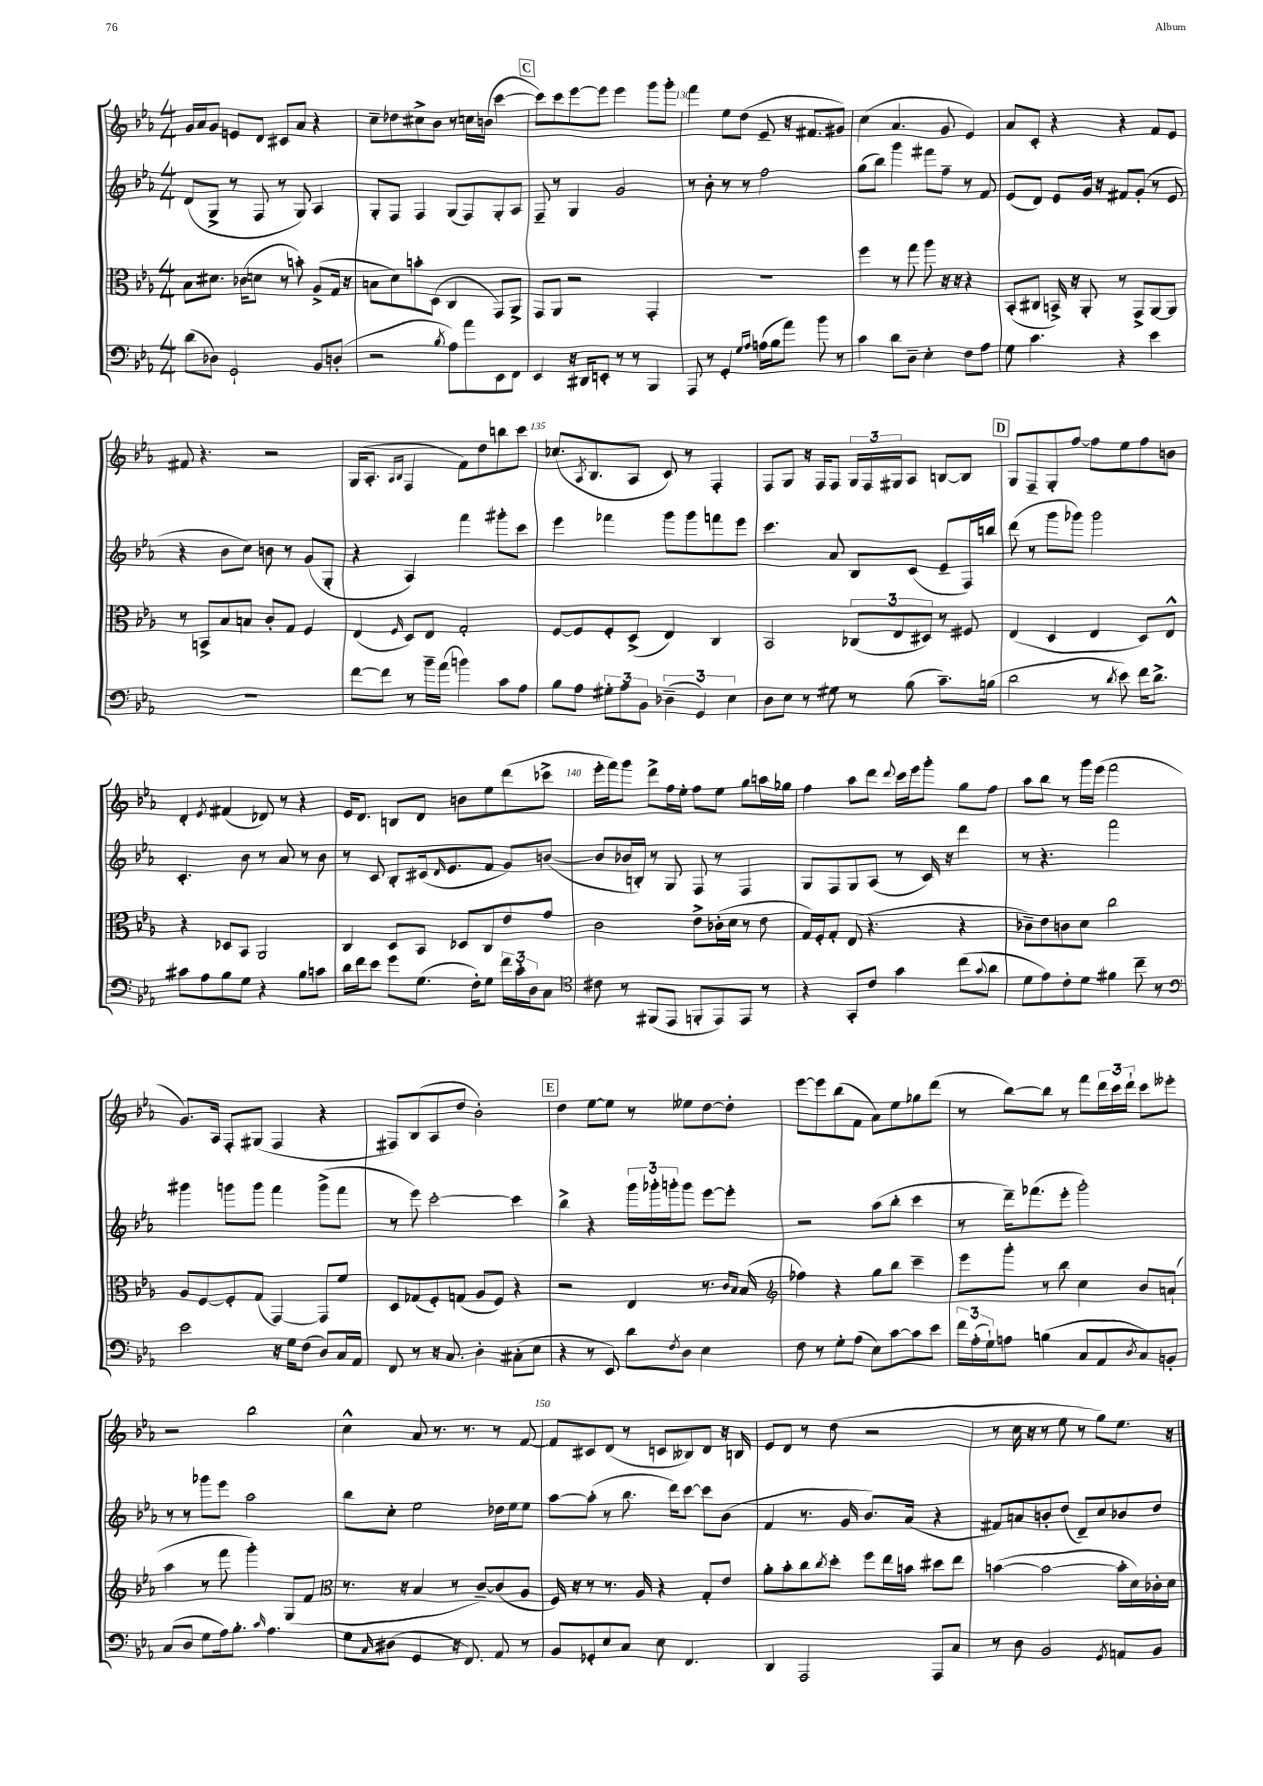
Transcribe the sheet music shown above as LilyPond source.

<<
\new StaffGroup <<
\new Staff = "s0" {
    \clef treble \key ees \major \numericTimeSignature \time 4/4
    g'16 aes'16 g'8 e'8 d'8 cis'8 aes'8 r4 |
    c''8-- des''8 cis''8-> bes'8 r8 c''16 b'16( c'''4~ |
    \mark \markup { \box "C" } c'''8) c'''8 ees'''8~ ees'''8 ees'''4 g'''8 g'''8-. |
    f'''4 ees''8 d''8( ees'8-- r16 fis'8. gis'8) |
    c''4( aes'4. g'8 ees'4) |
    aes'8 c'8-. r4 r4 f'8 ees'8 |
    fis'8 r4. r2 |
    g16( aes8.-. \grace { aes16 bes16 } f4 f'8) d''8 b''8 c'''8 |
    ces''8.( \acciaccatura { aes8 } bes8. aes8 c'8) r8 f4-. |
    f8 g8 r16 f16 f8 \tuplet 3/2 { g16 f16 gis16 } aes8 b8~ b8 |
    \mark \markup { \box "D" } g8 f8-- g8-. f''8~ f''8 ees''8 f''8 b'8 |
    d'4-. \acciaccatura { ees'8 } fis'4( des'8) r8 r4 |
    ees'16 d'8. b8 d'8 b'8 ees''8 d'''8( ces'''8-> |
    ees'''16-. f'''16) g'''8 d'''8-> f''16 ees''16-. f''8 ees''8 g''8 a''16 ges''16 |
    f''4 aes''8 d'''8 \appoggiatura { d'''8 } c'''16 ees'''16 g'''8-. g''8 f''8 |
    aes''8 bes''8 r8 g'''16 ees'''16( f'''2 |
    g'8.) aes16 f8-. gis8( f4 r4 |
    fis8) bes8( aes8 d''8 bes'2-.) |
    \mark \markup { \box "E" } d''4 ees''8~ ees''8 r8 eeses''8 d''8~ d''8-. |
    ees'''8~ ees'''8 bes''8( f'8 aes'8) ees''8 ges''8 d'''8( |
    r8 bes''8~) bes''8 r8 f'''8 \tuplet 3/2 { d'''16 c'''16 d'''16-! } c'''8 eeses'''8-. |
    r2 bes''2 |
    c''4-^ aes'8 r8. r8. r8 f'8~ |
    f'8 cis'8 d'8( r8 c'8 beses8) d'8 r16 b16 |
    ees'8 d'8 r8 d''8( r2 |
    r8 c''16 r16 r8 ees''8 r8 g''8) ees''8. r16 \bar "|." |
}
\new Staff = "s1" {
    \clef treble \key ees \major \numericTimeSignature \time 4/4
    d'8( g8-> r8 f8 r8 g8) aes4 |
    g8-. f8 f4 g8( f8) g8-. aes8 |
    \mark \markup { \box "C" } f8-- r8 g4 g'2 |
    r8 bes'8-. r8 r8 f''2 |
    g''8( bes''8) g'''4 fis'''8 f''8-- r8 f'8 |
    ees'8( d'8) ees'8 g'16 r16 fis'8 g'8-.( r8 ees'8 |
    r4 bes'8 c''8) b'8 r8 g'8( g8-. |
    r4 aes4) f'''4 gis'''8-. c'''8 |
    ees'''4 fes'''4 g'''8 g'''8 f'''8 ees'''8 |
    c'''4. aes'8 bes8 c'8( ees'8-- f16) b''16 |
    \mark \markup { \box "D" } d'''8( r8 g'''8 ges'''8) ges'''2 |
    c'4.-. bes'8 r8 aes'8 r8 bes'8 |
    r8 c'8 bes8-. cis'16( \grace { d'16 } ees'8. f'8 g'8) b'8~( |
    b'8 bes'16 b16-.) r8 g8 f8 r8 f4 |
    g8 f8 g8 aes8( r8 c'16) r16 d'''4 |
    r8 r4. f'''2 |
    gis'''4 g'''8 g'''8 f'''4 g'''8->( f'''8 |
    r8 ees'''8) c'''2~-. c'''4 |
    \mark \markup { \box "E" } bes''4-> r4 \tuplet 3/2 { g'''16 ges'''16-. g'''16-. } g'''8 ees'''8~ ees'''8-. |
    r2 aes''8( bes''8-. c'''4 |
    r8 d'''16--) fes'''8.( ees'''8-. g'''2-.) |
    r8 r8 ges'''8 ees'''8 aes''2 |
    bes''8 c''8-. ees''2 des''16 ees''16 ees''8 |
    aes''8~ aes''8-.( r8 bes''8. d'''16) c'''8~ c'''8 bes'8( |
    f'4 r8. g'16 bes'8.) aes'16( r4 |
    fis'8) a'8 b'8-. d''8( d'8--) c''8 bes'8 d''8 \bar "|." |
}
\new Staff = "s2" {
    \clef alto \key ees \major \numericTimeSignature \time 4/4
    bes8 dis'8. ces'16( d'8 r8 b'8-.) aes8->( g16 r16 |
    b8 d'8) b'8-. d8( c4 g,8) aes,8-> |
    \mark \markup { \box "C" } g,8 aes,8 r2 g,4-. |
    R1 |
    f''4 r8 g''8 aes''8 r16 r16 r4 |
    bes,8-.( cis8 b,16->) r16 aes,8-. r8 g,8-> aes,8~ aes,8 |
    r8 b,8-> bes8 b8 c'8-. g8 f4 |
    ees4( \grace { f16 } d8) ees8 g2-. |
    f8~ f8 f8-. d8->( ees4) c4 |
    bes,2 \tuplet 3/2 { ces8( ees8 dis8) } r8 fis8 |
    \mark \markup { \box "D" } ees4( d4 ees4 d8) ees8-^ |
    r4 des8 bes,8 aes,2 |
    c4 d8 bes,8 des8 c8 ees'8 g'8 |
    c'2 ees'8-> ces'16-.( d'16 r8 ees'8 |
    g16) f16-. g8-. ees8( r4. r4 |
    ces'8--) ees'8 c'8 d'8 c''2 |
    aes8 f8~ f8-. g8( g,4~) g,8 f'8 |
    d8 ges8( f8-.) g8( aes8 f8) r4 |
    \mark \markup { \box "E" } r2 ees4 r8. \grace { c'16 bes16 } bes16( |
    \clef treble fes''4) r4 g''8 bes''8 c'''4-- |
    ees'''8 g'''8-. r8 bes''8 c''4 bes'8 a'8-!( |
    aes''4 r8 f'''8 g'''4-.) g8( f'8 |
    \clef alto r8. r16 bes4 r8 c'8~--) c'8( aes8 |
    f16) r16 r8 r8. aes16 r4 g8-. ees'8 |
    aes'8-. bes'8-. c''8 \acciaccatura { c''8 } d''8-. f''8 ees''16 b'16 dis''8 ees''8 |
    b'4~( b'2~ b'16-. d'16) ces'16-. d'16 \bar "|." |
}
\new Staff = "s3" {
    \clef bass \key ees \major \numericTimeSignature \time 4/4
    d'8( des8) g,2-! bes,8 d8-.( |
    r2 \acciaccatura { bes8 } aes8) aes'8 ees,8 f,8 |
    \mark \markup { \box "C" } ees,4 r16 dis,16 e,8-. r8 r8 bes,,4 |
    aes,,8 r8 g,4-. \grace { g16 aes16 } a16( bes16 aes'8) bes'8 r8 |
    c'4 d'8 d8-- ees4-. f8 aes8 |
    g8 c'4. r4 ees'4 |
    R1 |
    f'8~ f'8 r8 bes'16-- aes'16( b'4) c'8 aes8 |
    bes8 aes8 \tuplet 3/2 { gis8-. aes8 bes,8 } \tuplet 3/2 { des4--( g,4) ees4 } |
    d8 ees8 r8 gis8 r8 bes8( c'8.--) b16( |
    \mark \markup { \box "D" } d'2 r8 \acciaccatura { d'8 } ees'8) f'16 d'8.-> |
    cis'8 aes8 bes8 g8 r4 bes8 c'8 |
    d'16 f'16 ees'8 g'8 g8.( f16-.) g8 \tuplet 3/2 { f'16 c'16-. d16 } c8 |
    \clef tenor cis'8 r8 fis,8( ees,8 f,8-. ees,8) ees,8 r8 |
    r4 g,8-. c'8 g'4 c''8( \appoggiatura { g'8 } aes'8 |
    d'8 ees'8) c'8-. d'8 fis'4 c''8-- r8 |
    \clef bass ees'2 r16 g16 f8( d8) c16 aes,16 |
    f,8 r8 r16 c8. d4-. cis8-.( ees8 |
    \mark \markup { \box "E" } r4 r8 ees,8) d'8 \acciaccatura { f8 } d8 ees4 |
    f8 r8 g8-. aes8( ees8) c'8~ c'8 ees'8 |
    \tuplet 3/2 { f'16 aes16-.( g16-!) } a8 b4( c8 aes,8 \acciaccatura { d8 } c8) b,8-. |
    c8( d8 g8 aes16) bes8.-. \grace { c'16 } aes4. |
    g8 \grace { c16 } dis8( g,4 r16 f,8.) aes,8 r8 |
    bes,8 ges,8-. ees8 c8 ees8 f,4. |
    d,4 aes,,2 aes,,8 c8 |
    r8 d8 bes,2 \acciaccatura { g,8 } a,8 bes,8 \bar "|." |
}
>>
>>
\layout { \context { \Score currentBarNumber = #127 \override BarNumber.break-visibility = ##(#f #t #t) barNumberVisibility = #(every-nth-bar-number-visible 5) } }
